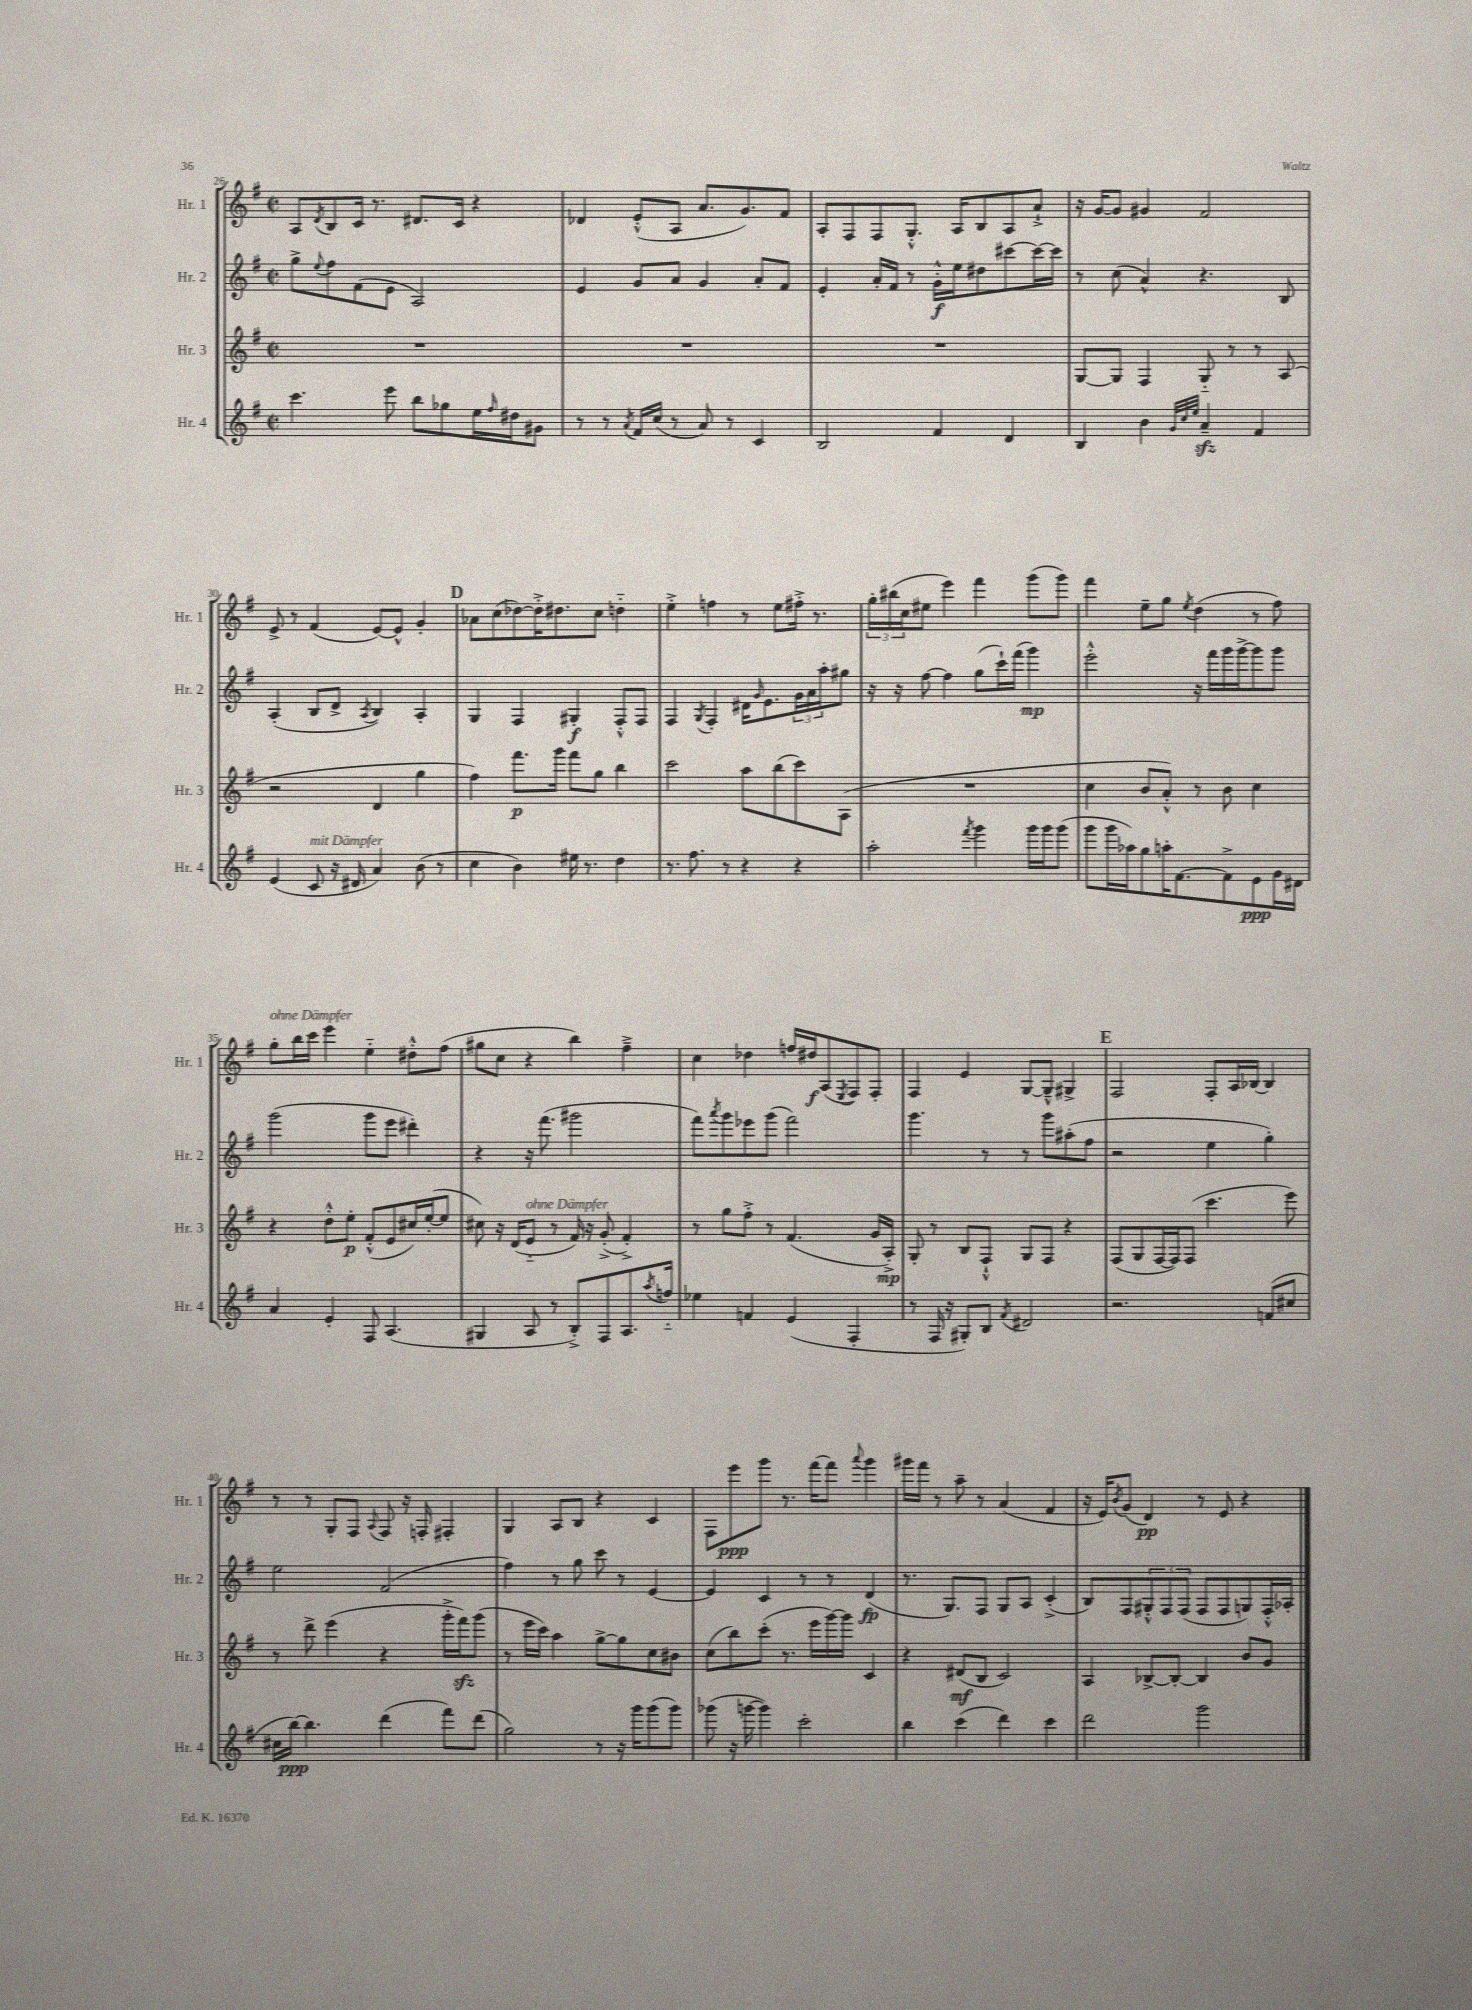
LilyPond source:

<<
\new StaffGroup <<
\new Staff = "s0" \with { instrumentName = "Hr. 1" shortInstrumentName = "Hr. 1" } {
    \clef treble \key g \major \defaultTimeSignature \time 2/2
    a8 \acciaccatura { d'8 } b8 c'16 r8. dis'8. c'16 r4 |
    des'4 e'8-.-^( a8 a'8. g'8.) fis'8 |
    a8-. fis8 fis8 g8.-.-^ a16 b8 a8 a'8-!-> |
    r16 g'16~ g'8 gis'4 fis'2 |
    e'8-> r8 fis'4( e'8~) e'8-^ g'4-. |
    \mark \markup { \bold "D" } aes'8 c''8( des''8~) des''16-.-> dis''8. c''8 d''4-_ |
    e''4-.-> f''4 r8 e''8 fis''16-.-> r8. |
    \tuplet 3/2 { g''16-. bis''16( c''16 } eis''8 e'''4) fis'''4 g'''8( g'''8) |
    fis'''4 e''8-- g''8 \acciaccatura { e''8 } d''4( r8 fis''8) |
    g''8-.^\markup { \italic "ohne Dämpfer" } b''16 c'''16 e'''4 e''4-_ dis''8-.-^ fis''8( |
    gis''8 c''8 r4 b''4) fis''4---> |
    c''4 des''4 f''16 dis''16\f a8( \acciaccatura { e8 } fis8) fis8-. |
    fis4 e'4 g8~ g8---^ gis4-> |
    \mark \markup { \bold "E" } fis2 fis8-. a16 bes16~ bes4 |
    r8 r8 g8-. fis8 \appoggiatura { a8 } fis8 r16 f16-. fis4-. |
    g4 a8 b8 r4 c'4 |
    fis8 e'''8\ppp g'''8 r8. fis'''16~ fis'''8 \appoggiatura { a'''8 } g'''4 |
    gis'''16 fis'''16 r8 a''8-- r8 a'4( fis'4 |
    r16 e'16) \acciaccatura { b'8 } g'8( d'4\pp) r8 e'8 r4 \bar "|." |
}
\new Staff = "s1" \with { instrumentName = "Hr. 2" shortInstrumentName = "Hr. 2" } {
    \clef treble \key g \major \defaultTimeSignature \time 2/2
    g''8-> \appoggiatura { e''8 } fis''8 fis'8( e'8 a2) |
    e'4 g'8 a'8 g'4 a'8-. fis'8 |
    e'4-. a'16-. fis'16 r8 g'16-.-^\f e''16 dis''8 cis'''8~ cis'''16~ cis'''16 |
    r8 c''8( a'4-^) r4. b8 |
    a4-.( b8 d'8-> \acciaccatura { a8 } b4) a4-. |
    \mark \markup { \bold "D" } g4 fis4 gis4-.\f fis8-.-^ fis8 |
    fis4 \acciaccatura { g8 } fis4-. dis'16 \grace { g'16 } e'8. \tuplet 3/2 { g'16 a'16 a''16-. } gis''8 |
    r16 r16 fis''8~ fis''4 g''8( c'''16-!) fis'''16( g'''4\mp) |
    e'''2-.-^ r16 fis'''16 g'''16 g'''16~-> g'''8 g'''8 |
    g'''2( g'''8 e'''8 dis'''4-.) |
    r4 r16 fis'''8.( gis'''2 |
    fis'''8) \acciaccatura { a'''8 } g'''8 ees'''8 g'''8( fis'''2) |
    g'''4. r8 r8 g'''8 ais''8-.( fis''8 |
    \mark \markup { \bold "E" } r2 e''4 g''4-.) |
    e''2 fis'2( |
    fis''4) r8 g''8 c'''8 r8 e'4~ |
    e'4 c'4 r8 r8 d'4\fp( |
    r8. g8.) fis8 g8 a8 c'4-.->( |
    b8) fis8 \tuplet 3/2 { gis8-.-^ fis8 fis8( } fis8 fis8 g8) fis16-.-^ aes16-. \bar "|." |
}
\new Staff = "s2" \with { instrumentName = "Hr. 3" shortInstrumentName = "Hr. 3" } {
    \clef treble \key g \major \defaultTimeSignature \time 2/2
    R1 |
    R1 |
    R1 |
    g8~ g8 fis4 g8-_ r8 r8 a8( |
    r2 d'4 g''4 |
    \mark \markup { \bold "D" } fis''4) fis'''8.\p g'''16 fis'''8 g''8 b''4 |
    c'''2 a''8 b''8( c'''8) a8( |
    R1 |
    c''4 b'8 a'8-.-^) r8 b'8 c''4 |
    r4 d''8-.-^ e''8-.\p fis'8-.-^( e'8 cis''16) e''16~-.( e''8 |
    cis''8) r16 d'16( e'8-_^\markup { \italic "ohne Dämpfer" } r8 fis'16) r16 g'8-.->( fis'4-.->) |
    r8 g''8 fis''8-.-> r8 fis'4.( g'16 a16-.->\mp) |
    g8-. r8 b8 fis8-!-^ g8 fis8 r4 |
    \mark \markup { \bold "E" } fis8( g8 fis16~ fis16) fis8( c'''4. e'''8) |
    r8 d'''8-> e'''4( r4 g'''16-.-> fis'''16\sfz) g'''8( |
    r8 e'''16 c'''16) a''4 g''8~-> g''8 c''8 bis'8 |
    c''8( b''8) c'''8-.( r8. e'''16 g'''16~) g'''16 c'4 |
    r4 dis'8\mf( b8 c'2) |
    a4 bes8~-> bes8~-. bes4 b'8 g'8 \bar "|." |
}
\new Staff = "s3" \with { instrumentName = "Hr. 4" shortInstrumentName = "Hr. 4" } {
    \clef treble \key g \major \defaultTimeSignature \time 2/2
    c'''4. e'''8 b''8 ges''8 e''16 \grace { fis''16 } dis''16 gis'8 |
    r8 r8 \acciaccatura { a'8 } fis'16 c''16( r8 a'8) r8 c'4 |
    b2 fis'4 d'4 |
    b4 b'4 \grace { g'32 c''32 e''32 } a'4--\sfz fis'4 |
    e'4( c'8^\markup { \italic "mit Dämpfer" } r16 dis'16 a'4) b'8( r8 |
    \mark \markup { \bold "D" } c''4 b'4) eis''16 r8. d''4 |
    r8. fis''8. r8 r4 r4 |
    a''2-. \acciaccatura { fis'''8 } g'''4 g'''16 g'''16 g'''8( |
    g'''8 g'''16 aes''16) g''8 a''16-. fis'8.~ fis'8-> e'8\ppp g'16 dis'16 |
    a'4 e'4-. fis8 a4.( |
    gis4 a8 r8 b8-.->) fis8 a8. \acciaccatura { a''8 } f''16-_ |
    ees''4 f'4 e'4( fis4-. |
    r8 fis16 r16 gis8-.) b8 \acciaccatura { fis'8 } dis'2 |
    \mark \markup { \bold "E" } r2. f'8( cis''8 |
    cis''16 b''16~\ppp) b''4. d'''4( fis'''8) d'''8( |
    g''2) r8 r16 g'''16 g'''8( g'''8) |
    ges'''8( r16 g'''16~ g'''4) c'''2-. |
    b''4 c'''4( d'''4) c'''4 |
    d'''2 g'''2 \bar "|." |
}
>>
>>
\layout { \context { \Score currentBarNumber = #26 } }
